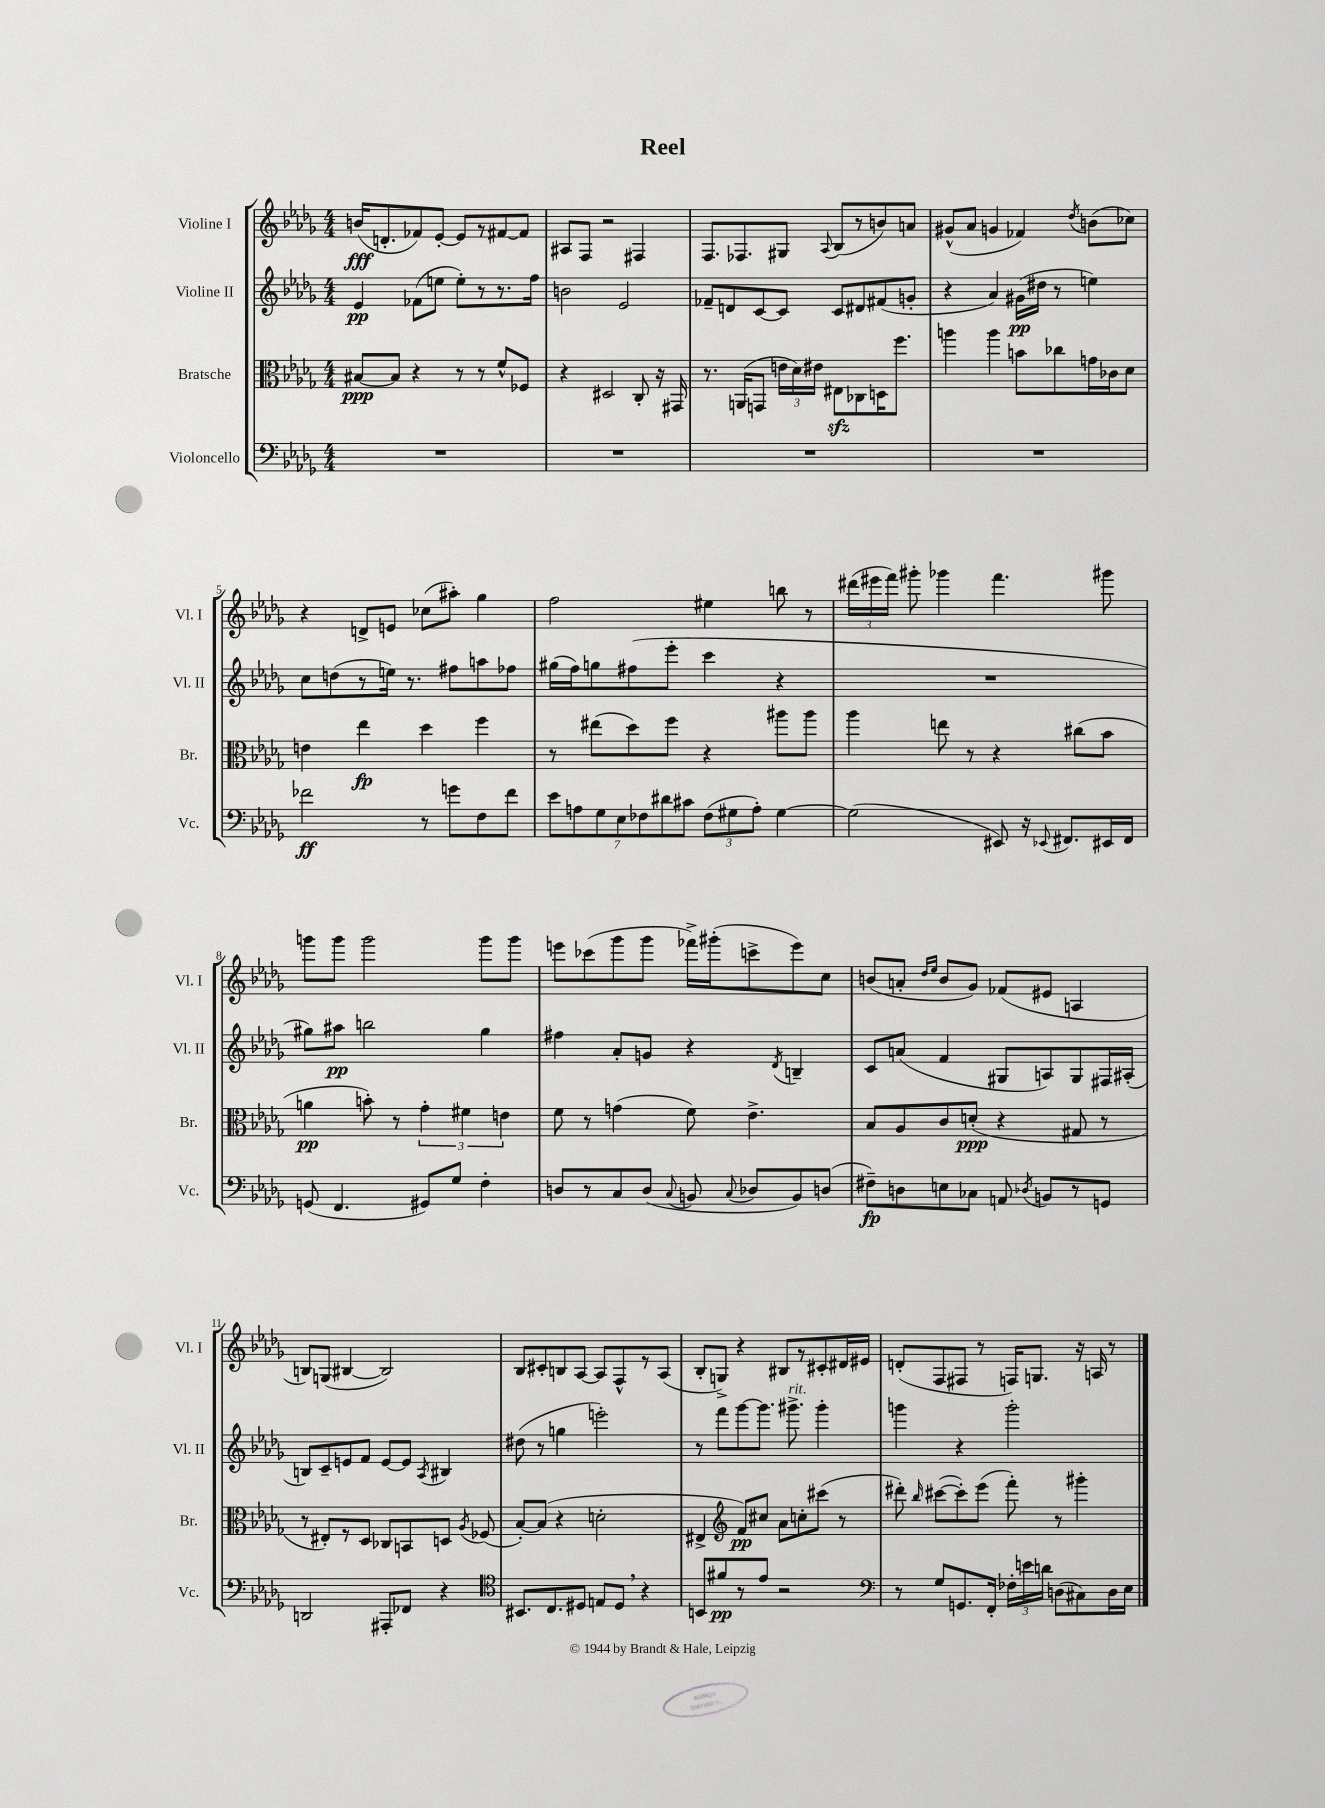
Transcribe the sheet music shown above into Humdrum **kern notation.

**kern	**kern	**kern	**kern
*staff4	*staff3	*staff2	*staff1
*clefF4	*clefC3	*clefG2	*clefG2
*k[b-e-a-d-g-]	*k[b-e-a-d-g-]	*k[b-e-a-d-g-]	*k[b-e-a-d-g-]
*M4/4	*M4/4	*M4/4	*M4/4
1r	[8B#	4e-	(16b
.	.	.	8.d'
.	8B#]	.	.
.	4r	(8f-	8f-)
.	.	8ee	[8e-'
.	8r	8ee')	8e-]
.	8r	8r	8r
.	8f^^	8.r	[8f#
.	8F-	.	8f#]
.	.	16ff	.
=	=	=	=
1r	4r	2b	8A#
.	.	.	8F
.	2D#	.	2r
.	.	2e-	.
.	8C'	.	4F#
.	16r	.	.
.	16GG#	.	.
=	=	=	=
1r	8.r	8f-~	8.F
.	.	8d	.
.	(16AA	.	8.F-
.	8GG	[8c	.
.	24e	8c]	8G#
.	24d-)	.	.
.	24e#	.	.
.	.	.	8qqA-
.	8E#	8c	(8B-
.	8C-	8d#	8r
.	16D	(8f#	8b)
.	8.ff	.	.
.	.	8g'	8a
=	=	=	=
1r	4aa	4r	(8g#^^
.	.	.	8a-
.	4aa	4a-)	4g
.	8b	(16g#	4f-)
.	.	16dd#	.
.	8cc-	8r	.
.	.	.	8qdd-
.	16g	4ee)	(8b
.	16c-	.	.
.	8d-	.	8cc-)
=	=	=	=
2f-	4e	8cc	4r
.	.	(8dd	.
.	4ee-	8r	8d^
.	.	16ee)	8e
.	.	8.r	.
8r	4dd-	.	(8cc-
8g	.	8ff#	8aa#')
8F	4ff	8aa	4gg-
8f-	.	8ff-	.
=	=	=	=
14e-	8r	(16gg#	2ff
.	.	16ff)	.
14A	.	.	.
.	(8ee#	8gg	.
14G-	.	.	.
14E-	.	.	.
.	8dd-)	(8ff#	.
14F-	.	.	.
14d#	.	.	.
.	8ff	8eee-'	.
14c#	.	.	.
(12F-	4r	4ccc	4ee#
12G#	.	.	.
12A')	.	.	.
[4G#	8aa#	4r	8bb
.	8aa#	.	8r
=	=	=	=
(2G#]	4aa-	1r	(24ddd#
.	.	.	24eee#
.	.	.	24fff)
.	.	.	8ggg#'
.	8ee	.	4ggg-
.	8r	.	.
8EE#)	4r	.	4.fff
16r	.	.	.
8qqEE-	.	.	.
8.FF#	.	.	.
.	(8cc#	.	.
16EE#	8b-	.	8ggg#
16FF#	.	.	.
=	=	=	=
(8GG	4a	8gg#)	8ggg
4.FF	.	8aa#	8ggg
.	8b')	2bb	2ggg
.	8r	.	.
8GG#)	6g-'	.	.
8G-	.	.	.
.	6f#	.	.
4F'	.	4gg#	8ggg
.	6e	.	.
.	.	.	8ggg
=	=	=	=
8D	8f	4ff#	8eee
8r	8r	.	(8ccc-
8C	(4g	8a-'	8ggg-
(8D	.	8g	8ggg-
8qqC	.	.	.
8BB	8f)	4r	16fff-^)
.	.	.	(16ggg#'
8qqC	.	.	.
8D-	4.e-^	.	8ccc^
.	.	8qd-	.
8BB)	.	4B~	8eee)
(8D	.	.	8cc
=	=	=	=
8F#~)	8B-	8c	(8b
8D	8A-	(8a	8a'
.	.	.	16qqdd-
.	.	.	16qqee-
8E	8c	4f	8b
8C-	(8d'	.	8g-)
8AA	4r	8G#	(8f-
8qD-	.	.	.
8BB	.	8A)	8e#
8r	8G#	8G#	4A
8GG	8r	16F#	.
.	.	(16A#'	.
=	=	=	=
2DD	8r	8B)	8B)
.	8E#')	8c~	(8G
.	8r	8e	[4B#
.	8D-	8f	.
8AAA#'	8C-	[8e	2B#])
8FF-	8BB	8e]	.
.	.	8qA-	.
4r	8D	4B#	.
.	8qA-	.	.
.	(8F-	.	.
=	=	=	=
*clefC4	*	*	*
8.BB#	[8B-')	(8dd#	8B-
.	(8B-]	8r	8c#'
8.C	.	.	.
.	4r	4gg	8B
8D#	.	.	[8A-
8E	2d'	2eee')	8A-]
8D#	.	.	8F^^
4r	.	.	8r
.	.	.	(8A-
=	=	=	=
8BB	4E#^	8r	8B-'
8f#	.	8fff	8G^)
*	*clefG2	*	*
8r	8f)	[8ggg-	4r
8e-	8cc#	8.ggg-]	.
2r	8a-	.	8B#
.	.	8.ggg#^	.
.	8cc'	.	8r
.	(8ccc#	4ggg#'	8c#'
.	8r	.	16d#
.	.	.	16e#
=	=	=	=
*clefF4	*	*	*
8r	8ddd#')	4ggg	(8d'
.	16qqbb-	.	.
8G-	([8ccc#	.	8F
8.GG	8ccc#'])	4r	8F#
.	(8eee-	.	8r
16FF'	.	.	.
24F-'	8fff')	2ggg'	16F)
24e	.	.	.
.	.	.	8.G
24d	.	.	.
(8D	8r	.	.
8C#)	4ggg#'	.	16r
.	.	.	16A
16D	.	.	8r
16E-	.	.	.
==	==	==	==
*-	*-	*-	*-
